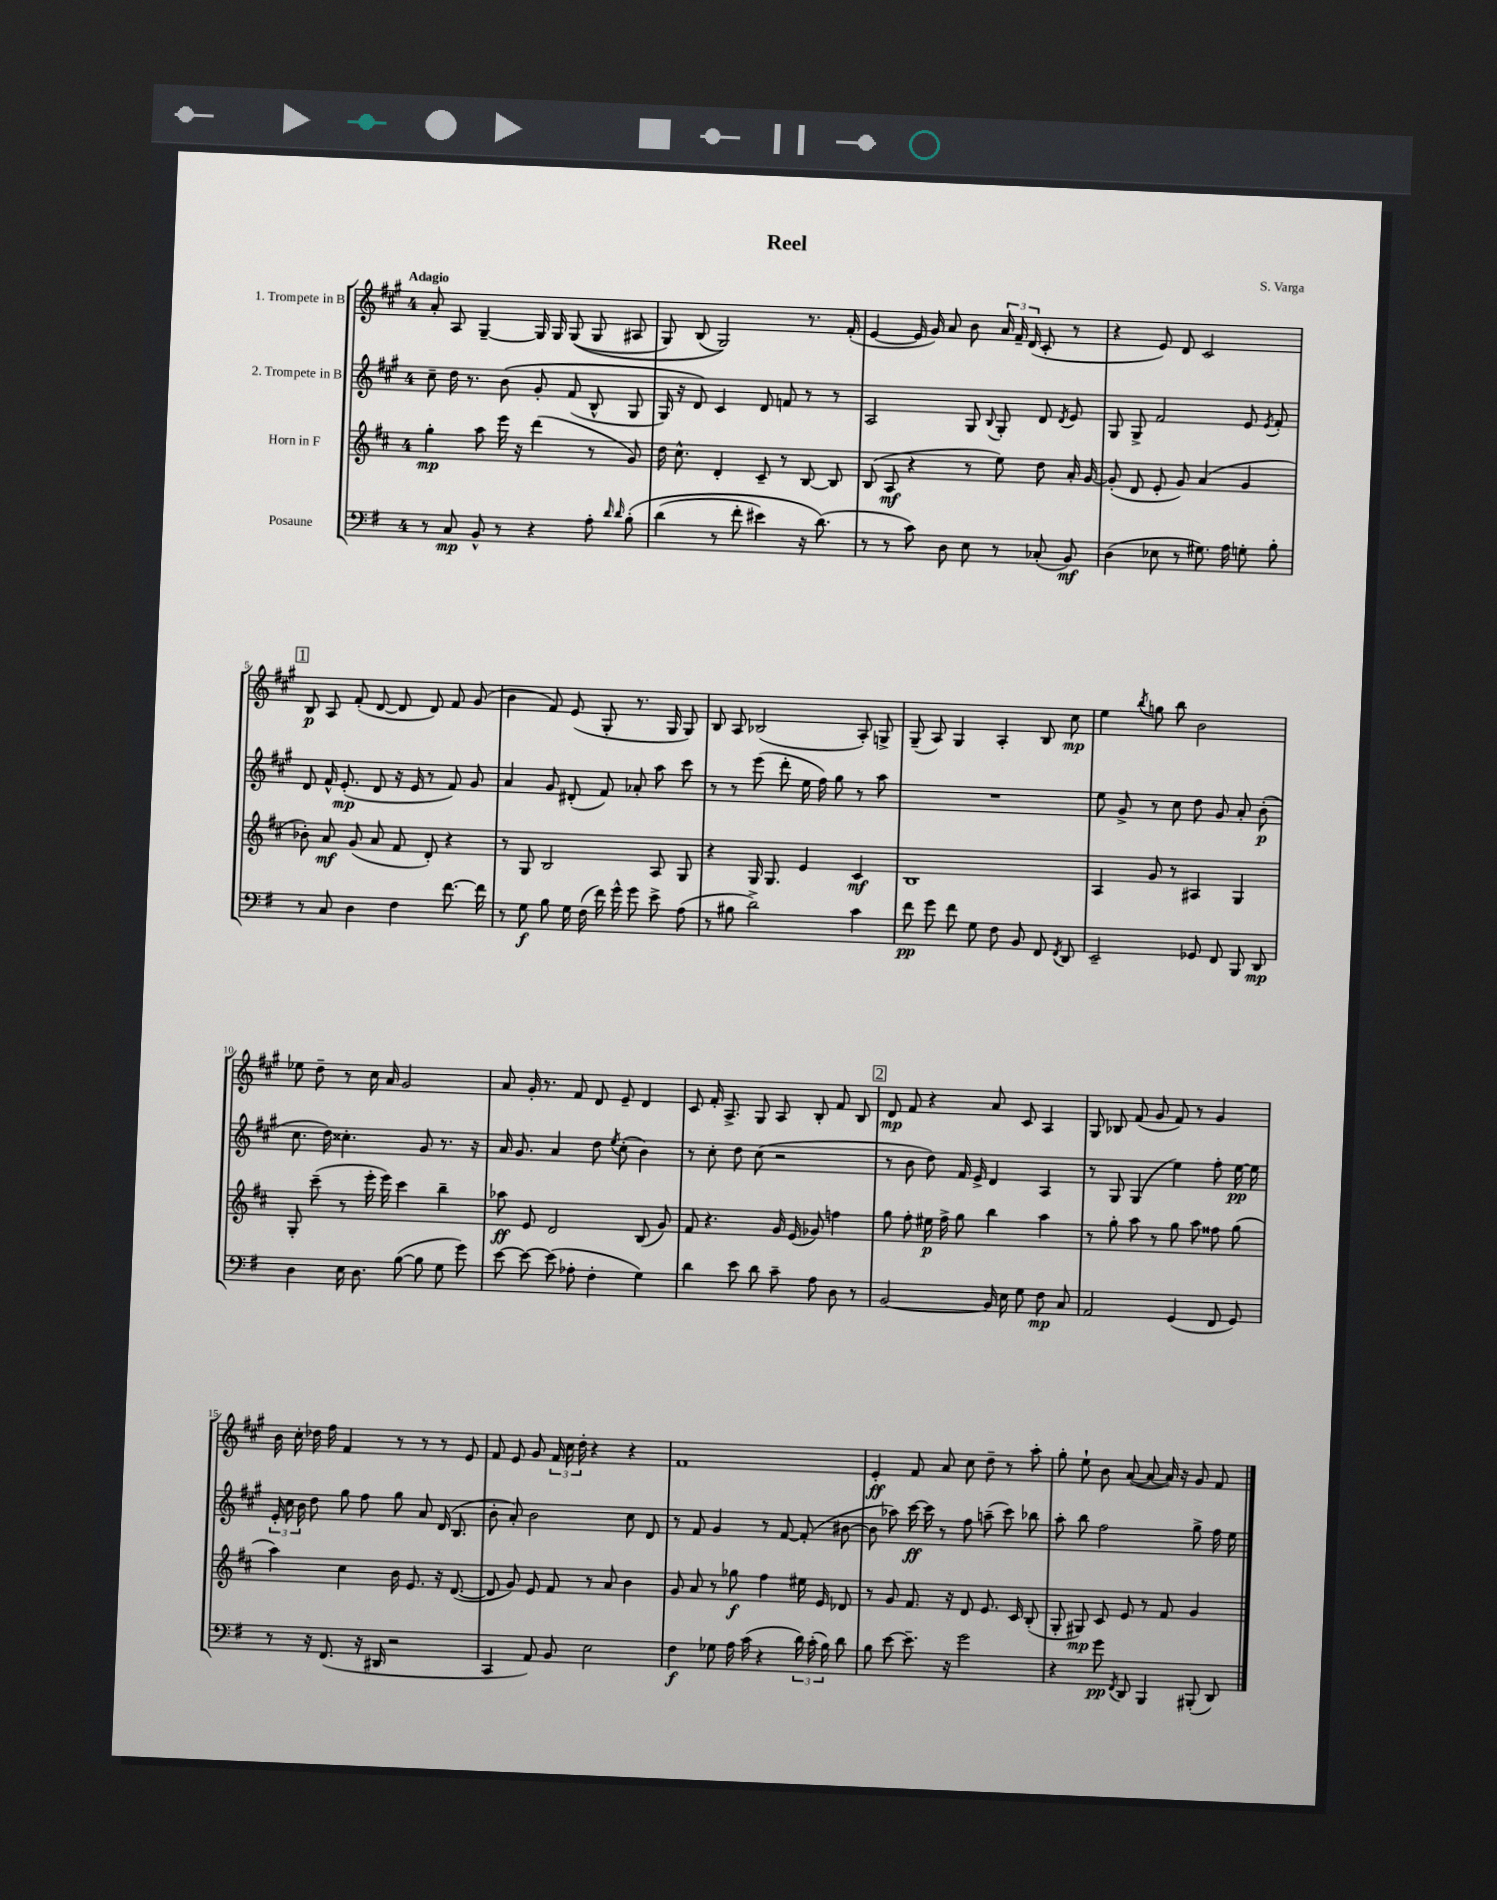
\header { title = "Reel" composer = "S. Varga" }
<<
\new StaffGroup <<
\new Staff = "s0" \with { instrumentName = "1. Trompete in B" } {
    \clef treble \key a \major \once \override Staff.TimeSignature.style = #'single-digit \time 4/4 \tempo "Adagio"
    \autoBeamOff a'8-. a8 gis4~-- gis16 gis16 gis8(\( gis8 ais8 |
    gis8) b8( gis2)\) r8. fis'16-.( |
    e'4~ e'16 gis'16) a'8 b'8 \tuplet 3/2 { a'16 fis'16-- d'16( } cis'8-. r8 |
    r4 e'8) d'8 cis'2 |
    \mark \markup { \box "1" } b8\p a8 fis'8-.( d'8~ d'8 d'8) fis'8 gis'8( |
    b'4 fis'8) e'8( gis8-. r8. gis16 gis8) |
    b8 a8 bes2( a8-.) g8-> |
    gis8--( a8) gis4 a4-. b8 cis''8\mp |
    e''4 \acciaccatura { b''8 } g''8 b''8 b'2 |
    ees''8 d''8-- r8 cis''16 a'16 gis'2 |
    a'8 gis'16-. r8. fis'8 d'8 e'8-- d'4 |
    cis'8 fis'16-. a8.-> gis8 a8 b8-. fis'8 b8 |
    \mark \markup { \box "2" } d'8\mp fis'8 r4 a'8 cis'8 a4 |
    gis8 bes8 fis'8( gis'8 fis'8) r8 gis'4 |
    b'16 cis''16-. des''16 fis''16 fis'4 r8 r8 r8 e'8 |
    fis'8 e'8 gis'8 \tuplet 3/2 { fis'16 cis''16 d''16-. } r4 r4 |
    fis'1 |
    e'4-.\ff fis'8 a'8 cis''8 d''8-- r8 a''8-. |
    gis''8-. e''8-! b'8 a'8~( a'8~ a'16) r16 gis'8 fis'8 \bar "|." |
}
\new Staff = "s1" \with { instrumentName = "2. Trompete in B" } {
    \clef treble \key a \major \once \override Staff.TimeSignature.style = #'single-digit \time 4/4
    \autoBeamOff cis''8-- d''16 r8. b'8\( gis'8-. fis'8( b8-^ gis8 |
    gis16) r16 d'8\) cis'4 d'8 f'8 r8 r8 |
    a2 gis8 \appoggiatura { b8 } gis8-. d'8 \acciaccatura { d'8 } e'8 |
    gis8 gis8-> fis'2 e'8 \acciaccatura { e'8 } fis'8-. |
    \mark \markup { \box "1" } d'8 fis'16-^ e'8.-.\mp( d'8 r16 e'16 r8 fis'8) gis'8 |
    a'4 gis'8 dis'8-.( fis'8) aes'8-. a''8 cis'''8 |
    r8 r8 e'''8( d'''8-. e''16 fis''16) gis''8 r8 a''8 |
    R1 |
    e''8 gis'8-> r8 cis''8 d''8 gis'8 a'8-. b'8-.\p( |
    cis''8. d''16) cisis''4.-. gis'8 r8. r16 |
    a'16 gis'8. a'4 d''8 \acciaccatura { e''8 } cis''8-.( b'4) |
    r8 cis''8-. d''8 cis''8( r2 |
    \mark \markup { \box "2" } r8 b'8 d''8) fis'16 e'16-> d'4 a4 |
    r8 gis8 gis4( e''4) fis''8-. e''16~\pp e''16 |
    \tuplet 3/2 { e'16-. cis''16 b'16 } d''8 gis''8 fis''8 gis''8 a'8 d'16( b8. |
    b'8-. a'8-.) b'2 cis''8 d'8 |
    r8 fis'8 gis'4 r8 fis'8~ fis'8-.( bis'8~ |
    bis'8 aes''8) cis'''16~\ff cis'''16 r8 fis''8 a''8--( cis'''8) bes''8 |
    a''8-. b''8 fis''2 gis''8-> fis''16 e''16 \bar "|." |
}
\new Staff = "s2" \with { instrumentName = "Horn in F" } {
    \clef treble \key d \major \once \override Staff.TimeSignature.style = #'single-digit \time 4/4
    \autoBeamOff g''4-.\mp a''8 e'''16 r16 d'''4( r8 g'8) |
    d''16 cis''8.-^ d'4-. cis'8-- r8 b8~ b8 |
    b8( a8\mf r4 r8 e''8) d''8 a'16-. g'16~ |
    g'8-.( d'8 e'8-. g'8) a'4( g'4 |
    \mark \markup { \box "1" } bes'8-.) a'8\mf g'8( a'8 fis'8 d'8-.) r4 |
    r8 g8 b2 a8 g8 |
    r4 g16 g8. e'4 cis'4\mf |
    b1 |
    a4 g'8 r8 ais4 g4 |
    g8-. cis'''8--( r8 e'''16-. e'''16) cis'''4 b''4-- |
    aes''8\ff e'8 d'2 b8( g'8) |
    fis'8 r4. g'16 e'16( ges'8) f''4 |
    \mark \markup { \box "2" } g''8 fis''8-. eis''16\p fis''16-> g''8 b''4 a''4 |
    r8 g''8-. a''8 r8 g''8 a''8 fisis''8 g''8( |
    a''4) cis''4 b'16 e'8. r16 d'8.~( |
    d'8 g'8) e'8 fis'8 r8 a'8 b'4 |
    g'8 a'8 r8 ges''8\f fis''4 eis''16 e'16 des'8 |
    r8 g'8 fis'8. r16 d'8 e'8. cis'16 b8-.( |
    g8-. gis8\mp) cis'8 e'8 r8 fis'8 g'4 \bar "|." |
}
\new Staff = "s3" \with { instrumentName = "Posaune" } {
    \clef bass \key g \major \once \override Staff.TimeSignature.style = #'single-digit \time 4/4
    \autoBeamOff r8 c8\mp b,8-^ r8 r4 a8-. \grace { d'16 d'16 } b8-.\( |
    d'4( r8 fis'8-. eis'4) r16 d'8.(\) |
    r8 r8 c'8) d8 e8 r8 ces8-.( b,8\mf) |
    d4( ees8 r8 gis8.) a16 g8-. b8-. |
    \mark \markup { \box "1" } r8 c8 d4 fis4 fis'8.~ fis'16 |
    r8 g8\f b8 g16 fis16( fis'16) g'16-^ g'8 e'8-> a8( |
    r8 bis8 d'2->) c'4 |
    fis'8\pp g'8 fis'8 g8 fis8 b,8 fis,8 \acciaccatura { fis,8 } d,8 |
    e,2-- ges,8 fis,8 b,,8 d,8\mp |
    d4 e16 d8. b8~( b8 g8 g'8) |
    e'8~ e'8~ e'8( aes8-. fis4-. g4) |
    d'4 e'8 d'8 c'8-- a8 d8 r8 |
    \mark \markup { \box "2" } b,2~ b,16 e16 g8 fis8\mp c8 |
    a,2 g,4( fis,8 g,8) |
    r8 r16 fis,8.( r16 dis,16 r2 |
    c,4 a,8) b,8 e2 |
    fis4\f ges8 a16 c'16( r4 \tuplet 3/2 { d'16) c'16-.( b16) } d'8 |
    b8 e'8~ e'8.-- r16 g'2 |
    r4 g'8\pp \acciaccatura { fis,8 } d,8 b,,4 bis,,8-.( d,8) \bar "|." |
}
>>
>>
